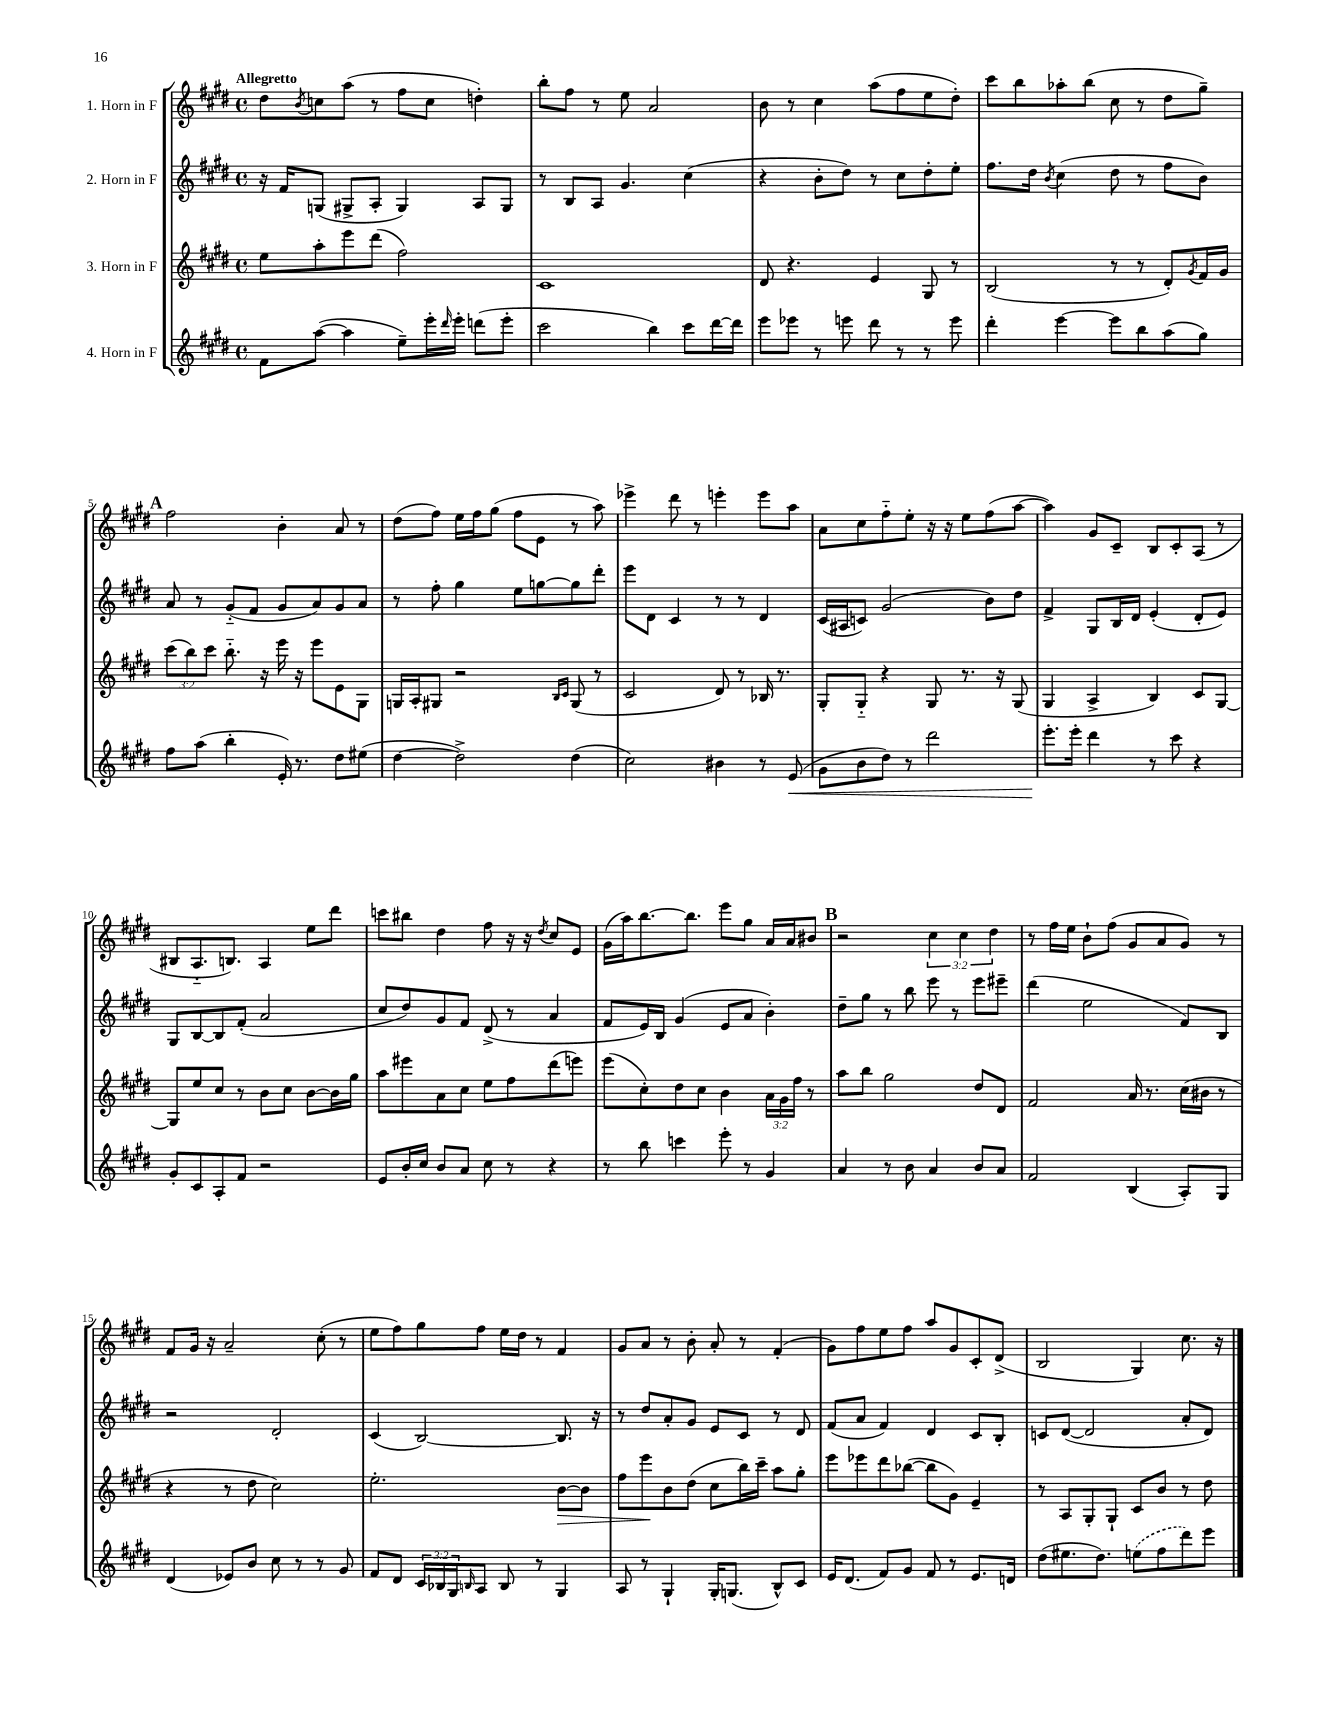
<<
\new StaffGroup <<
\new Staff = "s0" \with { instrumentName = "1. Horn in F" } {
    \clef treble \key e \major \defaultTimeSignature \time 4/4 \override Staff.TupletNumber.text = #tuplet-number::calc-fraction-text \tempo "Allegretto"
    dis''8 \acciaccatura { b'8 } c''8 a''8( r8 fis''8 c''8 d''4-.) |
    b''8-. fis''8 r8 e''8 a'2 |
    b'8 r8 cis''4 a''8( fis''8 e''8 dis''8-.) |
    cis'''8 b''8 aes''8-. b''8( cis''8 r8 dis''8 gis''8--) |
    \mark \markup { \bold "A" } fis''2 b'4-. a'8 r8 |
    dis''8( fis''8) e''16 fis''16 gis''8( fis''8 e'8 r8 a''8) |
    ees'''4-> dis'''8 r8 e'''4-. e'''8 a''8 |
    a'8 cis''8 fis''8-_ e''8-. r16 r16 e''8 fis''8( a''8~ |
    a''4) gis'8 cis'8-- b8 cis'8-. a8( r8 |
    bis8 a8.-_ b8.) a4 e''8 dis'''8 |
    c'''8 bis''8 dis''4 fis''8 r16 r16 \acciaccatura { dis''8 } cis''8 e'8 |
    gis'16( a''16) b''8.~ b''8. e'''8 gis''8 a'16 a'16 bis'8 |
    \mark \markup { \bold "B" } r2 \tuplet 3/2 { cis''4 cis''4 dis''4 } |
    r8 fis''16 e''16 b'8-! fis''8( gis'8 a'8 gis'8) r8 |
    fis'8 gis'16 r16 a'2-- cis''8-.( r8 |
    e''8 fis''8) gis''8 fis''8 e''16 dis''16 r8 fis'4 |
    gis'8 a'8 r8 b'8-. a'8-. r8 fis'4-.( |
    gis'8) fis''8 e''8 fis''8 a''8 gis'8 cis'8-. dis'8->( |
    b2 gis4) cis''8. r16 \bar "|." |
}
\new Staff = "s1" \with { instrumentName = "2. Horn in F" } {
    \clef treble \key e \major \defaultTimeSignature \time 4/4
    r16 fis'16 g8( gis8-> a8-. gis4) a8 gis8 |
    r8 b8 a8 gis'4. cis''4( |
    r4 b'8-. dis''8) r8 cis''8 dis''8-. e''8-. |
    fis''8. dis''16 \acciaccatura { b'8 } cis''4( dis''8 r8 fis''8 b'8) |
    \mark \markup { \bold "A" } a'8 r8 gis'8-_( fis'8 gis'8 a'8) gis'8 a'8 |
    r8 fis''8-. gis''4 e''8 g''8~ g''8 dis'''8-. |
    e'''8 dis'8 cis'4 r8 r8 dis'4 |
    cis'16( ais16 c'8) gis'2( b'8) dis''8 |
    fis'4-> gis8 b16 dis'16 e'4-.( dis'8-. e'8) |
    gis8 b8~ b8 fis'8-.( a'2 |
    cis''8 dis''8) gis'8 fis'8 dis'8->( r8 a'4 |
    fis'8 e'16) b16 gis'4( e'8 a'8 b'4-.) |
    \mark \markup { \bold "B" } dis''8-- gis''8 r8 b''8 e'''8 r8 e'''8 eis'''8-- |
    dis'''4( e''2 fis'8) b8 |
    r2 dis'2-. |
    cis'4( b2~) b8. r16 |
    r8 dis''8 a'8-. gis'8 e'8 cis'8 r8 dis'8 |
    fis'8( a'8 fis'4) dis'4 cis'8 b8-. |
    c'8 dis'8~( dis'2 a'8-. dis'8) \bar "|." |
}
\new Staff = "s2" \with { instrumentName = "3. Horn in F" } {
    \clef treble \key e \major \defaultTimeSignature \time 4/4 \override Staff.TupletNumber.text = #tuplet-number::calc-fraction-text
    e''8 a''8-. e'''8 dis'''8( fis''2) |
    cis'1 |
    dis'8 r4. e'4 gis8 r8 |
    b2( r8 r8 dis'8-.) \acciaccatura { gis'8 } fis'16 gis'16 |
    \mark \markup { \bold "A" } \tuplet 3/2 { cis'''8( b''8) cis'''8 } b''8.-_ r16 e'''16 r16 e'''8 e'8 gis8 |
    g16 a16-. gis8 r2 \grace { b16 cis'16 } gis8( r8 |
    cis'2 dis'8) r8 bes16 r8. |
    gis8-. gis8-_ r4 gis8 r8. r16 gis8( |
    gis4 a4-> b4) cis'8 gis8~ |
    gis8 e''8 cis''8 r8 b'8 cis''8 b'8~ b'16 gis''16 |
    a''8 eis'''8 a'8 cis''8 e''8 fis''8 dis'''8( e'''8) |
    e'''8( cis''8-.) dis''8 cis''8 b'4 \tuplet 3/2 { a'16 gis'16 fis''16 } r8 |
    \mark \markup { \bold "B" } a''8 b''8 gis''2 dis''8 dis'8 |
    fis'2 a'16 r8. cis''16( bis'16 r8 |
    r4 r8 dis''8 cis''2) |
    e''2.-. b'8~\> b'8 |
    fis''8 e'''8\! b'8 dis''8( cis''8 b''16) cis'''16-- a''8 gis''8-. |
    e'''8 ees'''8 dis'''8 bes''8~( bes''8 gis'8) e'4-- |
    r8 a8 gis8-. gis8-! cis'8 b'8 r8 dis''8 \bar "|." |
}
\new Staff = "s3" \with { instrumentName = "4. Horn in F" } {
    \clef treble \key e \major \defaultTimeSignature \time 4/4 \override Staff.TupletNumber.text = #tuplet-number::calc-fraction-text
    fis'8 a''8~( a''4 e''8--) e'''16-. \grace { dis'''16 } e'''16-. d'''8( e'''8-. |
    cis'''2 b''4) cis'''8 dis'''16~ dis'''16 |
    e'''8 ees'''8 r8 e'''8 dis'''8 r8 r8 e'''8 |
    dis'''4-. e'''4~ e'''8 b''8 a''8( gis''8) |
    \mark \markup { \bold "A" } fis''8 a''8( b''4-. e'16-.) r8. dis''8 eis''8( |
    dis''4~ dis''2->) dis''4( |
    cis''2) bis'4 r8 e'8\<( |
    gis'8 b'8 dis''8) r8 dis'''2 |
    e'''8.-.\! e'''16-. dis'''4 r8 cis'''8 r4 |
    gis'8-. cis'8 a8-. fis'8 r2 |
    e'8 b'16-. cis''16 b'8 a'8 cis''8 r8 r4 |
    r8 b''8 c'''4 e'''8-. r8 gis'4 |
    \mark \markup { \bold "B" } a'4 r8 b'8 a'4 b'8 a'8 |
    fis'2 b4( a8-.) gis8 |
    dis'4( ees'8) b'8 cis''8 r8 r8 gis'8 |
    fis'8 dis'8 \tuplet 3/2 { cis'16 bes16 gis16 } \grace { b16 } a8 b8 r8 gis4 |
    a8 r8 gis4-! gis16-. g8.( b8-^) cis'8 |
    e'16 dis'8.( fis'8) gis'8 fis'8 r8 e'8. d'16 |
    dis''8( eis''8. dis''8.) \once \slurDashed e''8( fis''8 dis'''8) e'''8 \bar "|." |
}
>>
>>
